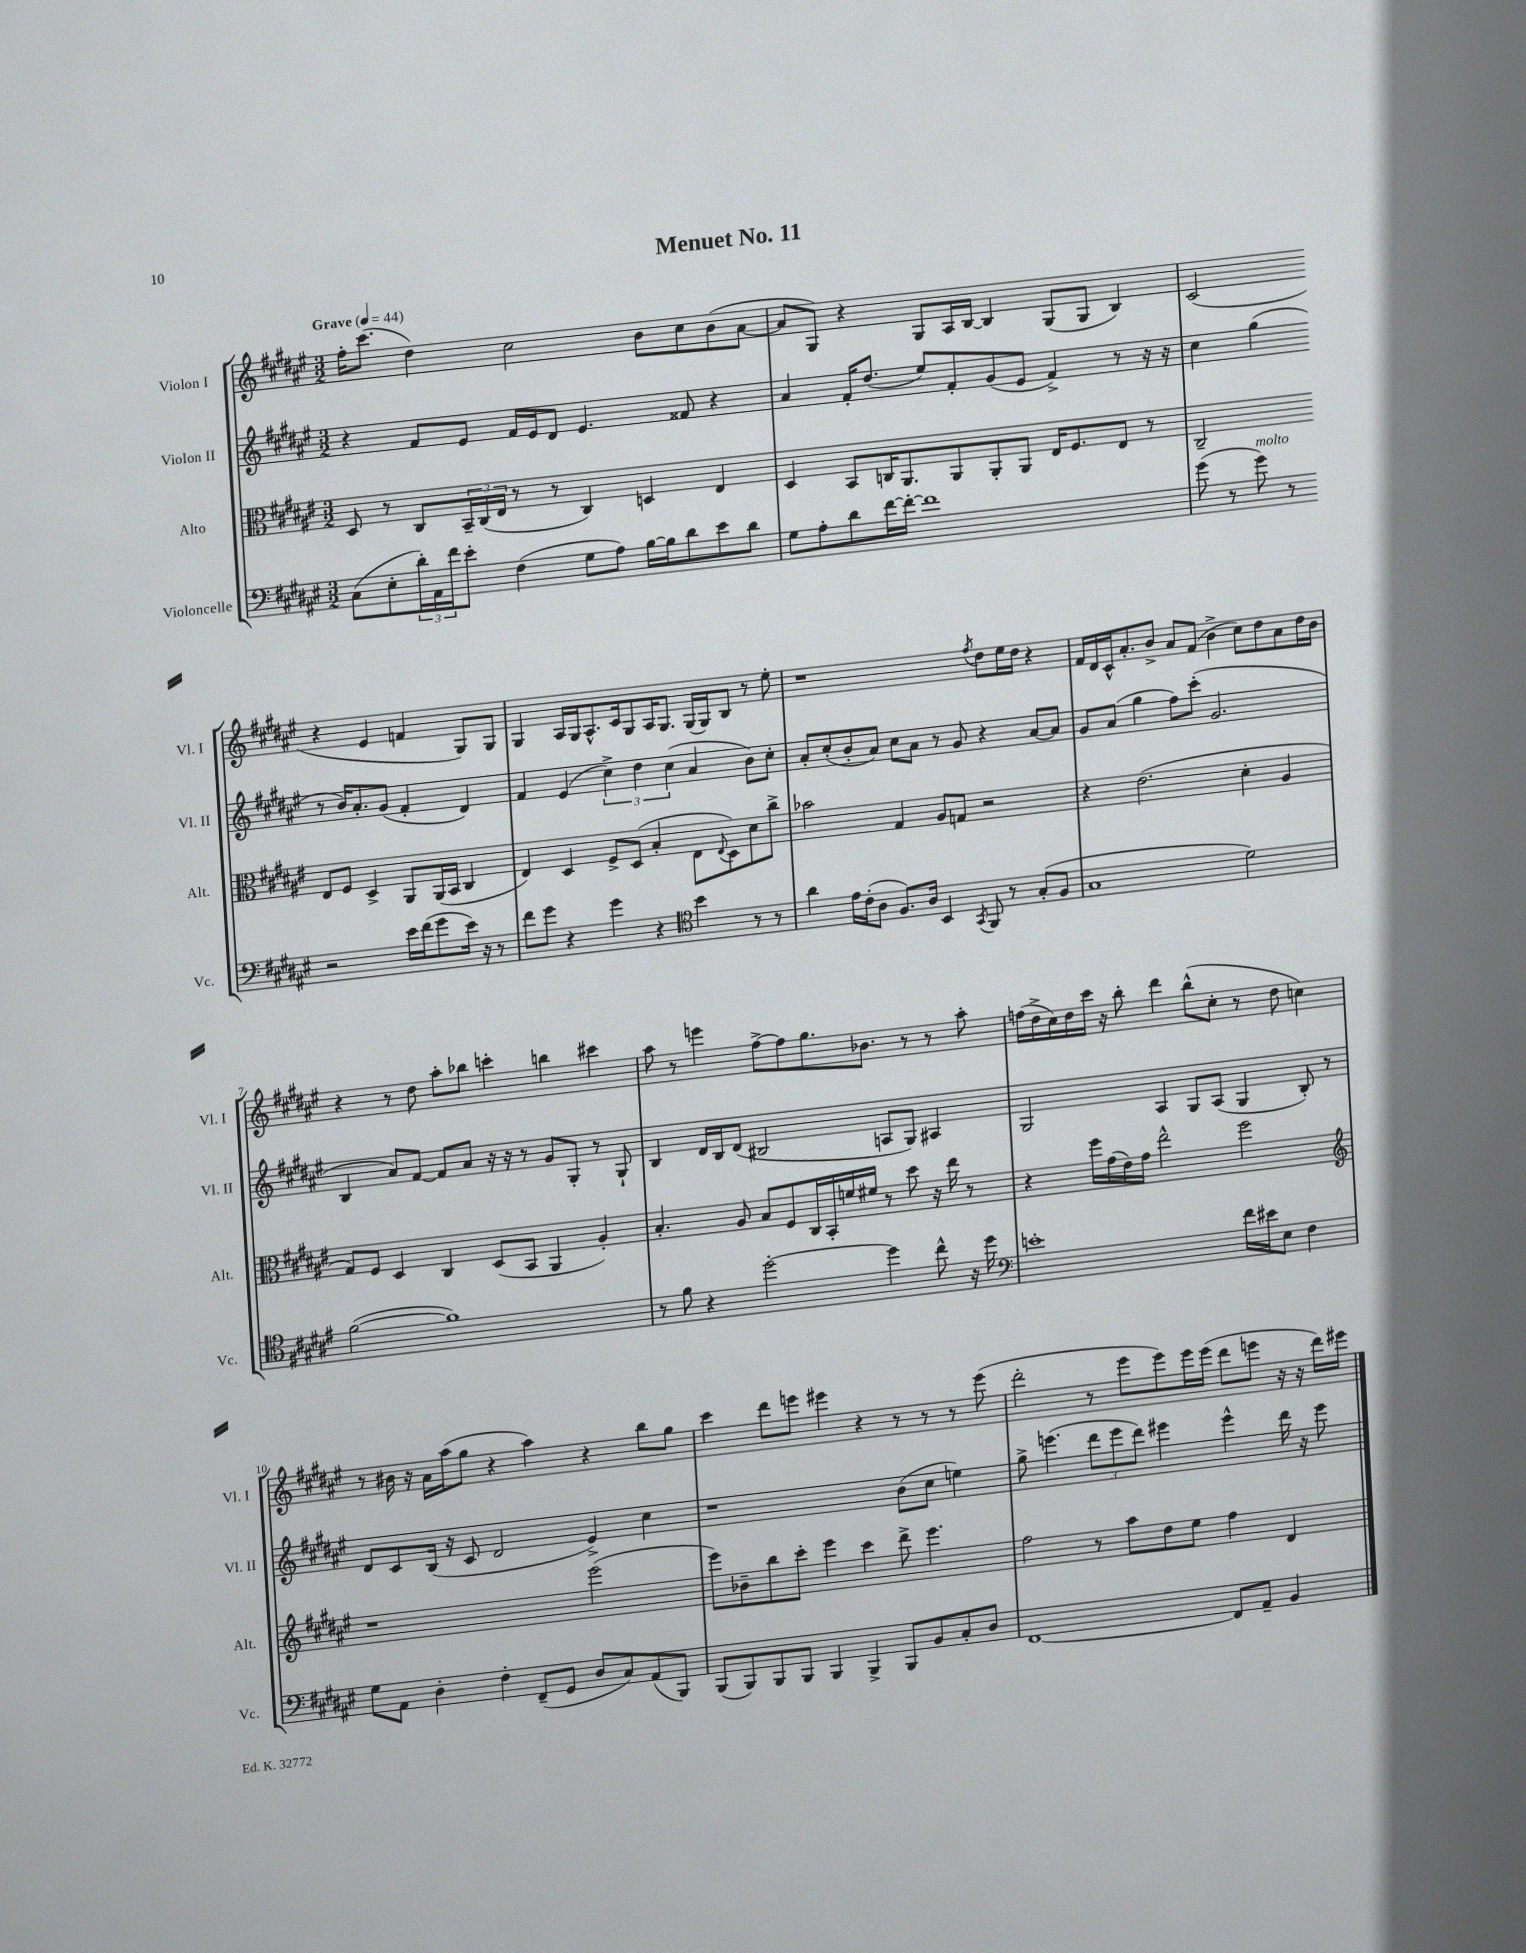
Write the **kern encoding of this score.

**kern	**kern	**kern	**kern
*staff4	*staff3	*staff2	*staff1
*clefF4	*clefC3	*clefG2	*clefG2
*k[f#c#g#d#a#e#]	*k[f#c#g#d#a#e#]	*k[f#c#g#d#a#e#]	*k[f#c#g#d#a#e#]
*M3/2	*M3/2	*M3/2	*M3/2
*MM44	*MM44	*MM44	*MM44
(8C#\L	8D#/	4r	16ff#'\LK
.	.	.	(8.ccc#\J
8E#'\	8r	.	.
24d#'\L)	8C#/L	8f#/L	4dd#\)
24AA#\	.	.	.
24f#\J	.	.	.
8e#'\J	24BB~/L	8e#/J	.
.	(24C#/	.	.
.	24E#/JJ	.	.
(4F#\	8r	16f#/LL	2cc#\
.	.	16e#/J	.
.	8r	8d#/J	.
8G#\L	4C#/)	4.e#/	.
8A#\J)	.	.	.
[16B\LL	4D/	.	8b\L
16B\]J	.	.	.
8d#\	.	8f##/	8cc#\
8e#\	4E#/	4r	(8b\
8d#\J	.	.	[8a#\J
=	=	=	=
8G#\L	4D#/	4a#/	8a#/]L
8A#'\	.	.	8G#/J)
8d#\	8BB/L	16f#'/LK	4r
.	.	(8.dd#/J	.
[16f#\L	16C/K	.	.
16f#'\_JJ	8.AA#/	.	.
1f#]	.	8ee#/L)	8G#/L
.	8AA#/	8f#'/	16A#/L
.	.	.	[16B/JJ
.	8AA#'/	(8g#/	4B/]
.	8AA#/J	8e#/J	.
.	16E#/LK	4f#^/)	(8G#/L
.	8.F#/	.	.
.	.	.	8G#/J
.	8E#/J	8r	4B/)
.	8r	16r	.
.	.	16r	.
=	=	=	=
(8g#\	2C#~/	4cc#\	(2c#/
8r	.	.	.
8g#\)	.	(4gg#\	.
8r	.	.	.
2r	8E#/L	8r	4r
.	8F#/J	16b/LK)	.
.	.	8.a#'/	.
.	4D#^/	.	4e#/
.	.	(8g#/J	.
16e#\LL	8AA#/L	4f#'/	4f/
(16f#\J	.	.	.
8g#\	(16AA#/L	.	.
.	16BB/JJ	.	.
16e#\Jk)	4C#/	4d#/)	8G#/L)
16r	.	.	.
8r	.	.	8G#/J
=	=	=	=
8f#\L	4E#/)	4f#/	4G#/
8g#\J	.	.	.
4r	4D#/	(4e#/	16A#/LL
.	.	.	16G#/J
.	.	.	8.A#^^/
4g#\	8F#^/L	6cc#^\)	.
.	.	.	16c#/k
.	(8D#/J	.	8G#/
.	.	6dd#\	.
4r	4B'/	.	16A#/K
.	.	.	8.G#/J
.	.	(6cc#\	.
*clefC4	*	*	*
4b\	8E#\L	4a#/	(16G#/LL
.	.	.	16G#/J)
.	8qqE#/	.	.
.	8D#\)	.	8B/J
8r	8d#\	8b\L)	8r
8r	8cc#^\J	8cc#'\J	8ee#'\
=	=	=	=
4a#\	2b-\	8a#'/L	1r
.	.	(8cc#'/	.
16e#\LL	.	8b'/	.
(16c#'\J	.	.	.
8A#\J	.	8a#/J)	.
8.F#/L)	4G#/	8cc#\L	.
.	.	8a#\J	.
16A#/Jk	.	.	.
4BB/	8A#/L	8r	.
.	8G/J	8g#/	.
8qGG#/	.	.	8qff#/
8FF#/	2r	4r	8dd#\L
8r	.	.	16ee#\L
.	.	.	16dd#\JJ
(8G#'/L	.	[8a#/L	4r
8F#/J	.	8a#/]J	.
=	=	=	=
1G#	4r	8g#/L	16f#/LL
.	.	.	16d#/
.	.	(8a#/J	16c#^^/J
.	.	.	8.a#'/
.	(2.e#\	4gg#\	.
.	.	.	8b^/J
.	.	8ff#\L)	8a#/L
.	.	(8ccc#'\J	(8f#/J
.	.	2.g#/	4b^\
2d#\)	4d#'\	.	8cc#\L)
.	.	.	8dd#\
.	4A#/	.	8a#\
.	.	.	16dd#\L
.	.	.	16b\JJ
=	=	=	=
([2f#\	8G#/L)	4B/	4r
.	8F#/J	.	.
.	4D#/	8a#/L)	8r
.	.	[8f#/J	8dd#\
1f#])	4C#/	8f#/]L	8aa#'\L
.	.	8a#/J	8bb-\J
.	(8D#/L	16r	4ccc'\
.	.	16r	.
.	8BB/J	8r	.
.	4AA#/	8g#/L	4bb\
.	.	8G#'/J	.
.	4A#'/)	8r	4ccc#\
.	.	8G#`/	.
=	=	=	=
8r	4.B'/	4B/	8aa#\
8f#\	.	.	8r
4r	.	16d#/LL	4eee\
.	.	16B/J	.
.	8A#/	(8d#/J	.
[2dd#'\	8B/L	2B#/	[8ff#^\L
.	8F#/	.	8ff#\]
.	16C#/L	.	8.gg#\
.	16BB'/	.	.
.	16f/	.	.
.	16f#/JJ	.	8.b-\J
4dd#\]	8r	8A/L	.
.	8dd#\	8G#/J)	8r
8cc#^^\	16r	4A#/	8r
.	16ee#\	.	.
16r	8r	.	8aa#'\
16dd#\	.	.	.
=	=	=	=
*clefF4	*	*	*
1e'	4r	2G#/	(16ff\LL
.	.	.	16dd#^\
.	.	.	16cc#\)
.	.	.	16dd#\
.	16ff#\LL	.	16ccc#\JJ
.	(16g#\	.	16r
.	16e#\)	.	8bb'\
.	16g#\JJ	.	.
.	2ee#^^\	4A#/	4ddd#\
.	.	8G#/L	(8bb^^\L
.	.	(8A#/J	8cc#'\J
16f#\LL	2ff#\	4G#/	8r
16e#\J	.	.	.
8E#\J	.	.	8dd#\
4F#\	.	8B'/)	4cc\)
.	.	8r	.
=	=	=	=
*	*clefG2	*	*
8G#\L	1r	8d#/L	8r
8AA#\J	.	8c#/	16b#\
.	.	.	16r
4D#'\	.	(16B/Jk	16a#\LL
.	.	16r	(16aa#\J
.	.	8c#/	8gg#\J
4F#'\	.	2d#/	4r
(8FF#~/L	.	.	4aa#\)
8GG#/J	.	.	.
8D#/L	(2eee#\	4e#^/)	4r
8C#/)	.	.	.
(8AA#/	.	4cc#\	8bb\L
8BBB/J)	.	.	8gg#\J
=	=	=	=
(8BBB/L	8eee#\L)	1r	4ccc#\
8BBB/)	8b-~\	.	.
8BBB/	8bb\	.	8ddd#\L
8BBB/J	8ccc#'\J	.	8eee\J
4BBB/	4eee#\	.	4eee#\
4BBB^/	4ccc#\	.	4r
8BBB/L	8ddd#^\	(8b\L	8r
8BB/	4.eee#\	8cc#\J	8r
8C#'/	.	4ee\)	8r
8D#/J	.	.	(8eee#\
=	=	=	=
[1FF#	2ff#\	8gg#^\	2ddd#'\
.	.	(4.eee\	.
.	8r	12ddd#\L	8r
.	.	12eee\	.
.	8aa#\L	.	8eee#\L
.	.	12ddd#\J)	.
.	8dd#\	4eee#\	8eee#\)
.	8ee#\J	.	16eee#\L
.	.	.	(16eee#\JJ
8FF#/]L	4ff#\	4eee#^^\	8ddd#\L
8AA#~/J	.	.	8eee\J
4BB/	4d#/	16ddd#\	16r
.	.	16r	16r
.	.	8eee#\	16ddd#\LL)
.	.	.	16eee#\JJ
==	==	==	==
*-	*-	*-	*-
